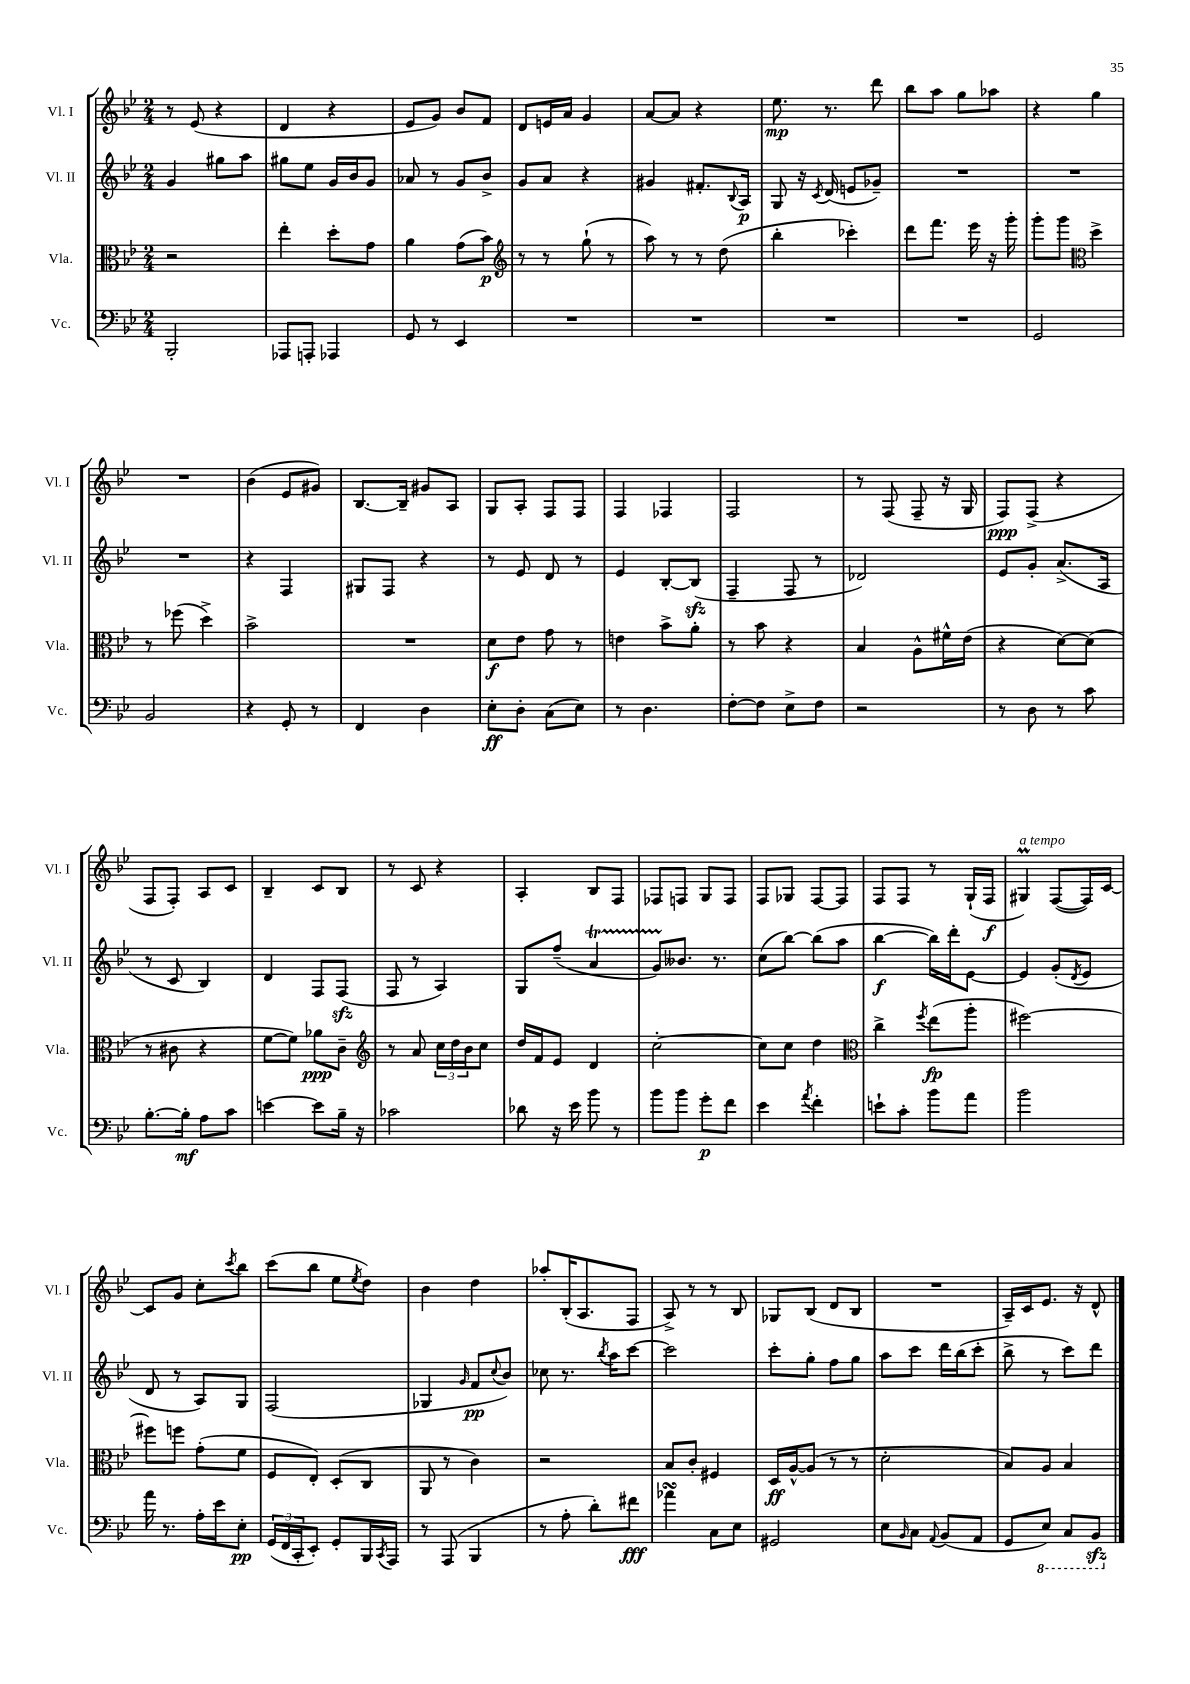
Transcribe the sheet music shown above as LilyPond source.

<<
\new StaffGroup <<
\new Staff = "s0" \with { instrumentName = "Vl. I" shortInstrumentName = "Vl. I" } {
    \clef treble \key bes \major \numericTimeSignature \time 2/4
    r8 ees'8( r4 |
    d'4 r4 |
    ees'8 g'8) bes'8 f'8 |
    d'8 e'16 a'16 g'4 |
    a'8~ a'8 r4 |
    ees''8.\mp r8. d'''8 |
    bes''8 a''8 g''8 aes''8 |
    r4 g''4 |
    R2 |
    bes'4( ees'8 gis'8) |
    bes8.~ bes16-- gis'8 a8 |
    g8 a8-. f8 f8 |
    f4 fes4 |
    f2 |
    r8 f8( f8-- r16 g16 |
    f8\ppp) f8->( r4 |
    f8 f8-.) a8 c'8 |
    bes4-- c'8 bes8 |
    r8 c'8 r4 |
    a4-. bes8 f8 |
    fes8 f8 g8 f8 |
    f8 ges8 f8~ f8 |
    f8 f8 r8 g16-!( f16\f |
    gis4\prall^\markup { \italic "a tempo" }) f8~( f16) c'16~ |
    c'8 g'8 c''8-. \acciaccatura { c'''8 } bes''8 |
    c'''8( bes''8 ees''8 \acciaccatura { ees''8 } d''8) |
    bes'4 d''4 |
    aes''8-. bes16-.( a8. f8 |
    a8->) r8 r8 bes8 |
    ges8 bes8( d'8 bes8 |
    R2 |
    a16--) c'16 ees'8. r16 d'8-^ \bar "|." |
}
\new Staff = "s1" \with { instrumentName = "Vl. II" shortInstrumentName = "Vl. II" } {
    \clef treble \key bes \major \numericTimeSignature \time 2/4
    g'4 gis''8 a''8 |
    gis''8 ees''8 g'16 bes'16 g'8 |
    aes'8 r8 g'8 bes'8-> |
    g'8 a'8 r4 |
    gis'4 fis'8.-. \appoggiatura { bes8 } a16\p |
    g8 r16 \acciaccatura { c'8 } d'16( e'8 ges'8--) |
    R2 |
    R2 |
    R2 |
    r4 f4 |
    gis8 f8 r4 |
    r8 ees'8 d'8 r8 |
    ees'4 bes8~-. bes8\sfz( |
    f4-- f8 r8 |
    des'2) |
    ees'8 g'8-. a'8.->( a16 |
    r8 c'8 bes4) |
    d'4 f8 f8\sfz( |
    f8 r8 a4) |
    g8 f''8--( a'4\startTrillSpan |
    g'8) beses'8.\stopTrillSpan r8. |
    c''8( bes''8~) bes''8( a''8 |
    bes''4~\f bes''16) d'''16-. ees'8~ |
    ees'4 g'8-.( \acciaccatura { d'8 } ees'8 |
    d'8 r8 a8) g8 |
    f2( |
    ges4 \grace { g'16 } f'8\pp \appoggiatura { c''8 } bes'8) |
    ces''8 r8. \acciaccatura { bes''8 } a''16 c'''8~ |
    c'''2 |
    c'''8-. g''8-. f''8 g''8 |
    a''8 c'''8 d'''16 bes''16( c'''8-. |
    bes''8-> r8 c'''8) d'''8 \bar "|." |
}
\new Staff = "s2" \with { instrumentName = "Vla." shortInstrumentName = "Vla." } {
    \clef alto \key bes \major \numericTimeSignature \time 2/4
    r2 |
    ees''4-. d''8-. g'8 |
    a'4 g'8( bes'8\p) |
    \clef treble r8 r8 g''8-!( r8 |
    a''8) r8 r8 d''8( |
    bes''4-. ces'''4-.) |
    d'''8 f'''8. ees'''16 r16 g'''16-. |
    g'''8-. g'''8 \clef alto d''4-> |
    r8 fes''8( d''4->) |
    bes'2-> |
    R2 |
    d'8\f ees'8 g'8 r8 |
    e'4 bes'8-> a'8-. |
    r8 bes'8 r4 |
    bes4 a8-^ fis'16-^ ees'16( |
    r4 d'8~) d'8( |
    r8 cis'8 r4 |
    f'8~ f'8) aes'8\ppp c'8-- |
    \clef treble r8 a'8 \tuplet 3/2 { c''16 d''16 bes'16 } c''8 |
    d''16 f'16 ees'8 d'4 |
    c''2~-. |
    c''8 c''8 d''4 |
    \clef alto c''4-> \acciaccatura { f''8 } ees''8\fp( a''8-. |
    fis''2~) |
    fis''8 f''8 g'8-.( f'8 |
    f8 ees8-.) d8-.( c8 |
    a,8 r8 c'4) |
    r2 |
    bes8 c'8-. fis4 |
    d16\ff a16~-^ a8( r8 r8 |
    d'2-. |
    bes8) a8 bes4 \bar "|." |
}
\new Staff = "s3" \with { instrumentName = "Vc." shortInstrumentName = "Vc." } {
    \clef bass \key bes \major \numericTimeSignature \time 2/4
    bes,,2-. |
    aes,,8 a,,8-. aes,,4 |
    g,8 r8 ees,4 |
    R2 |
    R2 |
    R2 |
    R2 |
    g,2 |
    bes,2 |
    r4 g,8-. r8 |
    f,4 d4 |
    ees8-.\ff d8-. c8( ees8) |
    r8 d4. |
    f8~-. f8 ees8-> f8 |
    r2 |
    r8 d8 r8 c'8 |
    bes8.~-. bes16-.\mf a8 c'8 |
    e'4~ e'8 bes16-- r16 |
    ces'2 |
    des'8 r16 ees'16 bes'8 r8 |
    bes'8 bes'8 g'8-.\p f'8 |
    ees'4 \acciaccatura { a'8 } f'4-. |
    e'8-! c'8-. bes'8 a'8 |
    bes'2 |
    a'16 r8. a16-. ees'16 ees8-.\pp |
    \tuplet 3/2 { g,16( f,16 c,16-. } ees,8-.) g,8-. bes,,16 \acciaccatura { c,8 } a,,16 |
    r8 a,,8( bes,,4 |
    r8 a8-. d'8-.) fis'8\fff |
    aes'4\turn c8 ees8 |
    gis,2 |
    ees8 \grace { bes,16 } c8 \appoggiatura { a,8 } bes,8( a,8 |
    g,8 \ottava #-1 ees,8) c,8 bes,,8\sfz \ottava #0 \bar "|." |
}
>>
>>
\layout { \context { \Score \remove "Bar_number_engraver" } }
